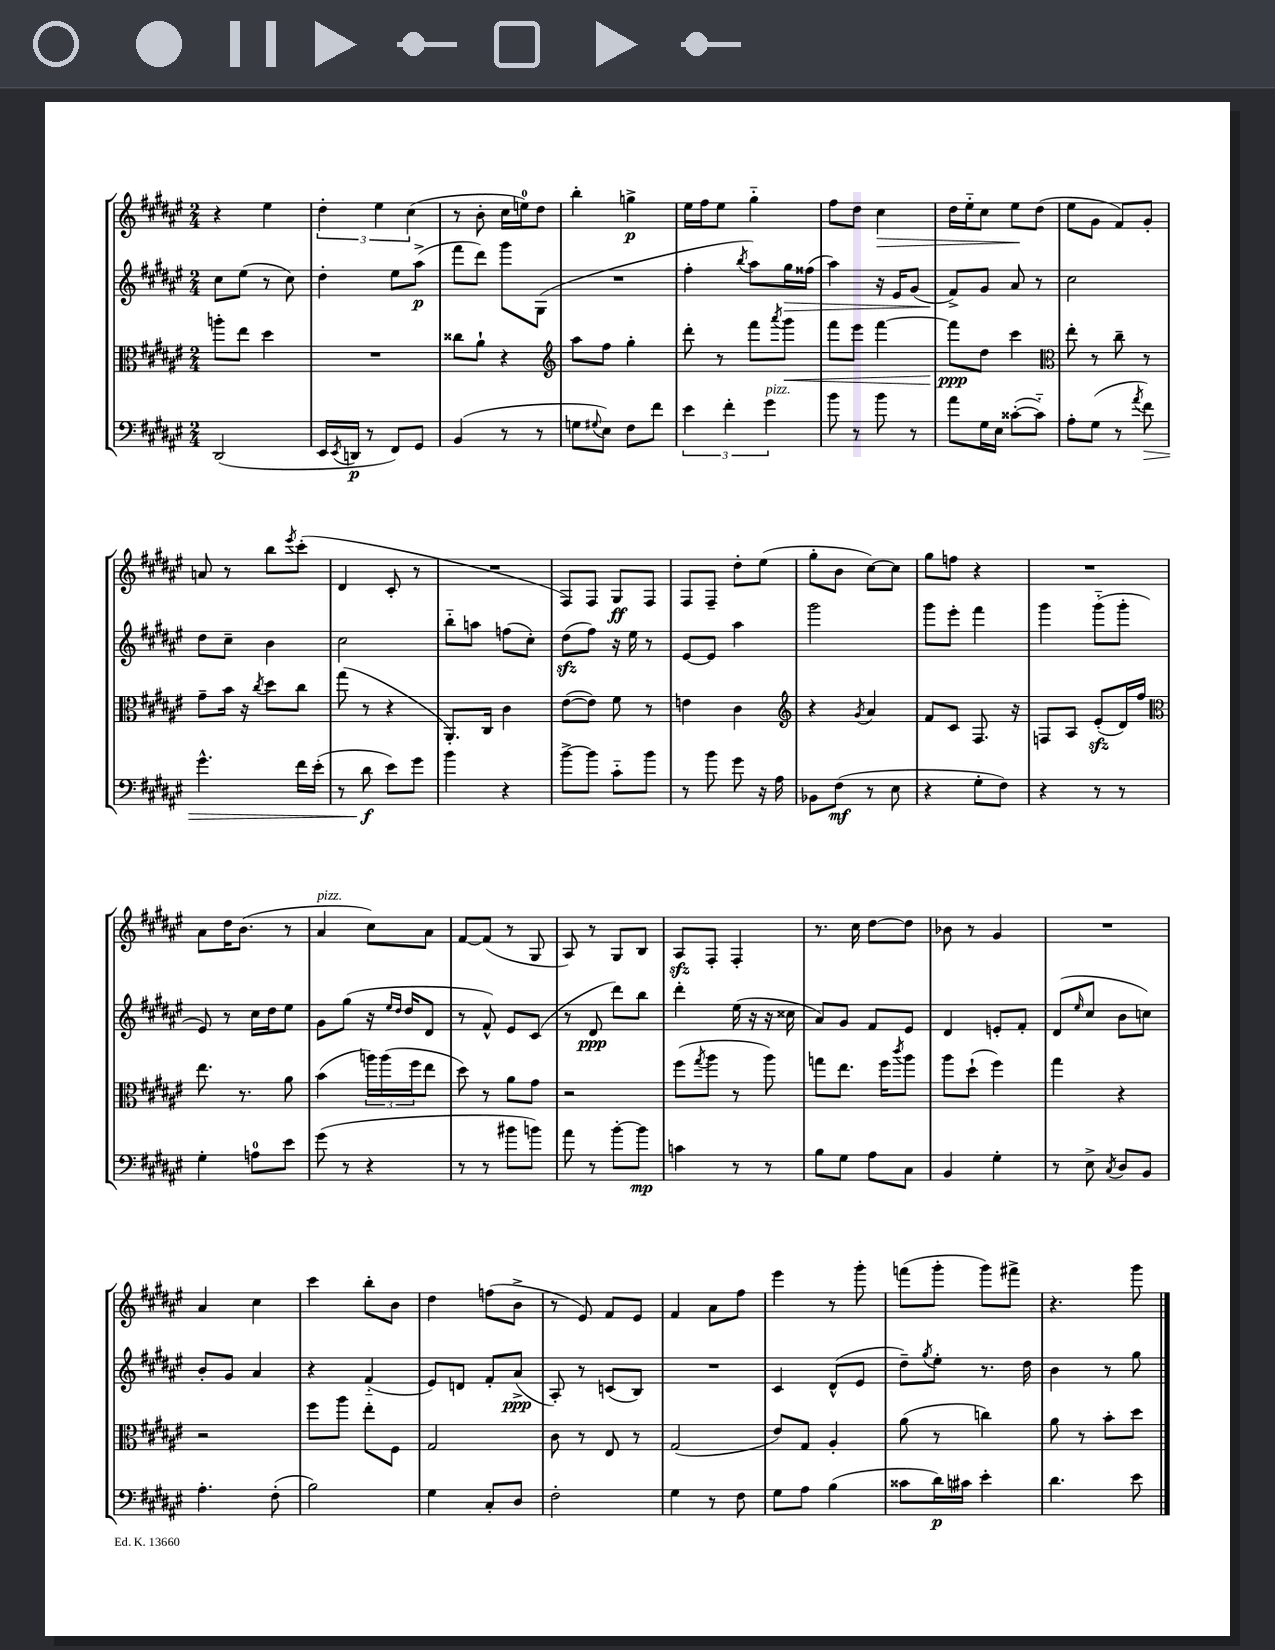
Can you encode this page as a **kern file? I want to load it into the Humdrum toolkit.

**kern	**dynam	**kern	**dynam	**kern	**dynam	**kern	**dynam
*part4	*part4	*part3	*part3	*part2	*part2	*part1	*part1
*staff4	*staff4	*staff3	*staff3	*staff2	*staff2	*staff1	*staff1
*clefF4	*	*clefC3	*	*clefG2	*	*clefG2	*
*k[f#c#g#d#a#e#]	*	*k[f#c#g#d#a#e#]	*	*k[f#c#g#d#a#e#]	*	*k[f#c#g#d#a#e#]	*
*M2/4	*	*M2/4	*	*M2/4	*	*M2/4	*
=10	=10	=10	=10	=10	=10	=10	=10
(2DD#/	.	8aan'\L	.	8cc#\L	.	4r	.
.	.	8ee#\J	.	(8ee#\J	.	.	.
.	.	4dd#\	.	8r	.	4ee#\	.
.	.	.	.	8cc#\)	.	.	.
=11	=11	=11	=11	=11	=11	=11	=11
16EE#/LL	.	2r	.	4dd#'\	.	6dd#'\	.
8qEE#/	.	.	.	.	.	.	.
16DDn/JJ	p	.	.	.	.	.	.
8r	.	.	.	.	.	.	.
.	.	.	.	.	.	6ee#\	.
8FF#/L)	.	.	.	8ee#\L	.	.	.
.	.	.	.	.	.	(6cc#\	.
8GG#/J	.	.	.	(8aa#^\J	p	.	.
=12	=12	=12	=12	=12	=12	=12	=12
(4BB/	.	8cc##X\L	.	8fff#\L	.	8r	.
.	.	8a#`\J	.	8ddd#\J)	.	8b'\	.
8r	.	4r	.	8ggg#\L	.	16cc#\LL	.
.	.	.	.	.	.	16een\J)	.
8r	.	.	.	(8G#\J	.	8dd#\J	.
=13	=13	=13	=13	=13	=13	=13	=13
*	*	*clefG2	*	*	*	*	*
8Gn\L	.	8aa#\L	.	2r	.	4bb'\	.
8qqG#X/	.	.	.	.	.	.	.
8E#\J)	.	8ff#\J	.	.	.	.	.
8F#\L	.	4gg#'\	.	.	.	4ggn^\	p
8f#\J	.	.	.	.	.	.	.
=14	=14	=14	=14	=14	=14	=14	=14
6e#\	.	8ddd#'\	.	4ff#'\	.	16ee#\LL	.
.	.	.	.	.	.	16ff#\J	.
.	.	8r	.	.	.	8ee#\J	.
6f#'\	.	.	.	.	.	.	.
.	.	.	.	8qbb/	.	.	.
.	.	8fff#\L	.	8aa#\L)	.	4gg#\	.
!LO:TX:a:i:t=pizz.	!	!	!	!	!	!	!
6g#\	.	.	.	.	.	.	.
.	.	8qaaa#/	.	.	.	.	.
!	!	!	!LO:HP:b	!	!LO:HP:b	!	!
.	.	8ggg#\J	<	16gg#\L	>	.	.
.	.	.	.	(16ff##X\JJ	.	.	.
=15	=15	=15	=15	=15	=15	=15	=15
8b\	.	8fff#\L	.	4aa#\)	.	8ff#\L	.
8r	.	8eee#\J	.	.	.	8dd#\J	.
!	!	!	!	!	!	!	!LO:HP:b
8b\	.	[4fff#\	.	16r	.	4cc#\	>
.	.	.	.	16e#/KL	.	.	.
8r	.	.	.	(8g#/J	.	.	.
=16	=16	=16	=16	=16	=16	=16	=16
8a#\L	.	8fff#\L]	ppp	8f#^/L)	.	16dd#\LL	.
.	.	.	.	.	.	16ee#\J	.
16G#\L	.	8dd#\J	[	8g#/J	]	8cc#\J	.
16E#\JJ	.	.	.	.	.	.	.
([8c##X'\L	.	4ccc#\	.	8a#/	.	8ee#\L	.
8c##\J])	.	.	.	8r	.	(8dd#\J	]
=17	=17	=17	=17	=17	=17	=17	=17
*	*	*clefC3	*	*	*	*	*
8A#'\L	.	8ee#'\	.	2cc#\	.	8ee#\L	.
(8G#\J	.	8r	.	.	.	8g#\J	.
8r	.	8cc#~\	.	.	.	8f#/L)	.
8qa#/	.	.	.	.	.	.	.
!	!LO:HP:b	!	!	!	!	!	!
8f#\)	>	8r	.	.	.	8g#'/J	.
!!LO:LB:g=z
=18	=18	=18	=18	=18	=18	=18	=18
4.g#^^\	.	8g#~\L	.	8dd#\L	.	8an/	.
.	.	16b\Jk	.	8cc#~\J	.	8r	.
.	.	16r	.	.	.	.	.
.	.	8qcc#/	.	.	.	.	.
.	.	8dd#\L	.	4b\	.	8bb\L	.
.	.	.	.	.	.	8qeee#/	.
16f#\LL	.	8cc#\J	.	.	.	(8ccc#'\J	.
(16e#'\JJ	.	.	.	.	.	.	.
=19	=19	=19	=19	=19	=19	=19	=19
8r	.	(8gg#\	.	2cc#\	.	4d#/	.
8d#\	f	8r	.	.	.	.	.
8e#\L)	]	4r	.	.	.	8c#'/	.
8g#\J	.	.	.	.	.	8r	.
=20	=20	=20	=20	=20	=20	=20	=20
4b\	.	8.AA#'/L)	.	8bb\L	.	2r	.
.	.	.	.	8aan\J	.	.	.
.	.	16C#/Jk	.	.	.	.	.
4r	.	4c#\	.	(8ffn\L	.	.	.
.	.	.	.	8cc#'\J)	.	.	.
=21	=21	=21	=21	=21	=21	=21	=21
[8b^\L	.	([8e#\L	.	(8dd#zz\L	.	8F#/L)	.
8b\J]	.	8e#\J])	.	8ff#\J)	.	8F#/J	.
8c#\L	.	8f#\	.	16r	.	8G#/L	ff
.	.	.	.	16ee#\	.	.	.
8b\J	.	8r	.	8r	.	8F#/J	.
=22	=22	=22	=22	=22	=22	=22	=22
8r	.	4en\	.	[8e#/L	.	8F#/L	.
8b\	.	.	.	8e#/J]	.	8F#~/J	.
8g#\	.	4c#\	.	4aa#\	.	8dd#'\L	.
16r	.	.	.	.	.	(8ee#\J	.
16A#\	.	.	.	.	.	.	.
=23	=23	=23	=23	=23	=23	=23	=23
*	*	*clefG2	*	*	*	*	*
8BB-X\L	.	4r	.	2ggg#\	.	8gg#'\L	.
(8F#\J	mf	.	.	.	.	8b\J	.
.	.	8qg#/	.	.	.	.	.
8r	.	4a#/	.	.	.	[8cc#\L)	.
8E#\	.	.	.	.	.	8cc#\J]	.
=24	=24	=24	=24	=24	=24	=24	=24
4r	.	8f#/L	.	8ggg#\L	.	8gg#\L	.
.	.	8c#/J	.	8eee#'\J	.	8ffn\J	.
8G#'\L	.	8.F#/	.	4fff#\	.	4r	.
8F#\J)	.	.	.	.	.	.	.
.	.	16r	.	.	.	.	.
=25	=25	=25	=25	=25	=25	=25	=25
4r	.	8Fn/L	.	4ggg#\	.	2r	.
.	.	8A#/J	.	.	.	.	.
8r	.	(8e#zz'/L	.	(8ggg#\L	.	.	.
8r	.	16d#/L)	.	8ggg#'\J	.	.	.
.	.	16ff#/JJ	.	.	.	.	.
!!LO:LB:g=z
=26	=26	=26	=26	=26	=26	=26	=26
*	*	*clefC3	*	*	*	*	*
4G#'\	.	8.ee#\	.	8e#/)	.	8a#\L	.
.	.	.	.	8r	.	16dd#\K	.
.	.	8.r	.	.	.	(8.b\J	.
8An\L	.	.	.	16cc#\LL	.	.	.
.	.	.	.	16dd#\J	.	.	.
8e#\J	.	8a#\	.	8ee#\J	.	8r	.
=27	=27	=27	=27	=27	=27	=27	=27
!	!	!	!	!	!	!LO:TX:a:i:t=pizz.	!
(8g#\	.	(4b\	.	8g#\L	.	4a#/	.
8r	.	.	.	(8gg#\J	.	.	.
4r	.	24aan\LL)	.	16r	.	8cc#\L)	.
.	.	(24aa\	.	.	.	.	.
.	.	.	.	16qqee#/LL	.	.	.
.	.	.	.	16qqdd#/JJ	.	.	.
.	.	.	.	16dd#/KL	.	.	.
.	.	24ff#\J	.	.	.	.	.
.	.	8ee#\J	.	8d#/J	.	8a#\J	.
=28	=28	=28	=28	=28	=28	=28	=28
8r	.	8dd#\)	.	8r	.	[8f#/L	.
8r	.	8r	.	8f#^^/)	.	(8f#/J]	.
8b#X\L	.	8a#\L	.	8e#/L	.	8r	.
8bn\J)	.	8g#\J	.	(8c#/J	.	8G#/	.
=29	=29	=29	=29	=29	=29	=29	=29
8a#\	.	2r	.	8r	.	8A#/)	.
8r	.	.	.	8d#/	ppp	8r	.
[8b'\L	.	.	.	8ddd#\L)	.	8G#/L	.
8b\J]	mp	.	.	8bb\J	.	8B/J	.
=30	=30	=30	=30	=30	=30	=30	=30
4cn\	.	(8ff#\L	.	4ddd#'\	.	8A#zz/L	.
.	.	8qgg#/	.	.	.	.	.
.	.	8aa#\J	.	.	.	8F#'/J	.
8r	.	8r	.	(16ee#\	.	4F#'/	.
.	.	.	.	16r	.	.	.
8r	.	8aa#\)	.	16r	.	.	.
.	.	.	.	16cc##X\	.	.	.
=31	=31	=31	=31	=31	=31	=31	=31
8B\L	.	8ggn\L	.	8a#/L)	.	8.r	.
8G#\J	.	8.ee#\J	.	8g#/J	.	.	.
.	.	.	.	.	.	16cc#\	.
8A#\L	.	.	.	8f#/L	.	[8dd#\L	.
.	.	16ff#\KL	.	.	.	.	.
.	.	8qccc#/	.	.	.	.	.
8C#\J	.	8aa#\J	.	8e#/J	.	8dd#\J]	.
=32	=32	=32	=32	=32	=32	=32	=32
4BB/	.	8aa#\L	.	4d#/	.	8b-X\	.
.	.	(8dd#`\J	.	.	.	8r	.
4G#'\	.	4ff#\)	.	8en'/L	.	4g#/	.
.	.	.	.	8f#'/J	.	.	.
=33	=33	=33	=33	=33	=33	=33	=33
8r	.	4gg#\	.	(8d#/L	.	2r	.
.	.	.	.	16qqee#/	.	.	.
8E#^\	.	.	.	8cc#/J	.	.	.
8qC#/	.	.	.	.	.	.	.
8D#/L	.	4r	.	8b\L	.	.	.
8BB/J	.	.	.	8ccn\J)	.	.	.
!!LO:LB:g=z
=34	=34	=34	=34	=34	=34	=34	=34
4.A#'\	.	2r	.	8b'/L	.	4a#/	.
.	.	.	.	8g#/J	.	.	.
.	.	.	.	4a#/	.	4cc#\	.
(8F#'\	.	.	.	.	.	.	.
=35	=35	=35	=35	=35	=35	=35	=35
2B\)	.	8ff#\L	.	4r	.	4ccc#\	.
.	.	8aa#\J	.	.	.	.	.
.	.	8ee#'\L	.	(4f#/	.	8bb'\L	.
.	.	8F#\J	.	.	.	8b\J	.
=36	=36	=36	=36	=36	=36	=36	=36
4G#\	.	2G#/	.	8e#/L)	.	4dd#\	.
.	.	.	.	8dn/J	.	.	.
8C#'/L	.	.	.	8f#'/L	.	(8ffn\L	.
8D#/J	.	.	.	(8a#^/J	ppp	8b^\J	.
=37	=37	=37	=37	=37	=37	=37	=37
2F#'\	.	8c#\	.	8A#'/)	.	8r	.
.	.	8r	.	8r	.	8e#/)	.
.	.	8E#/	.	(8cn/L	.	8f#/L	.
.	.	8r	.	8B/J)	.	8e#/J	.
=38	=38	=38	=38	=38	=38	=38	=38
4G#\	.	(2G#/	.	2r	.	4f#/	.
8r	.	.	.	.	.	8a#\L	.
8F#\	.	.	.	.	.	8ff#\J	.
=39	=39	=39	=39	=39	=39	=39	=39
8G#\L	.	8e#/L)	.	4c#/	.	4eee#\	.
8A#\J	.	8G#/J	.	.	.	.	.
(4B\	.	4A#'/	.	(8d#^^/L	.	8r	.
.	.	.	.	8e#/J	.	8ggg#'\	.
=40	=40	=40	=40	=40	=40	=40	=40
8c##X\L	.	(8a#\	.	8dd#~\L)	.	(8fffn\L	.
.	.	.	.	8qgg#/	.	.	.
16d#\L)	p	8r	.	8ee#'\J	.	8ggg#'\J	.
16c#X\JJ	.	.	.	.	.	.	.
4e#'\	.	4ccn\)	.	8.r	.	8ggg#\L)	.
.	.	.	.	.	.	8fff#X^\J	.
.	.	.	.	16dd#\	.	.	.
=41	=41	=41	=41	=41	=41	=41	=41
4.d#\	.	8a#\	.	4b\	.	4.r	.
.	.	8r	.	.	.	.	.
.	.	8b'\L	.	8r	.	.	.
8e#\	.	8dd#\J	.	8gg#\	.	8ggg#\	.
==	==	==	==	==	==	==	==
*-	*-	*-	*-	*-	*-	*-	*-
